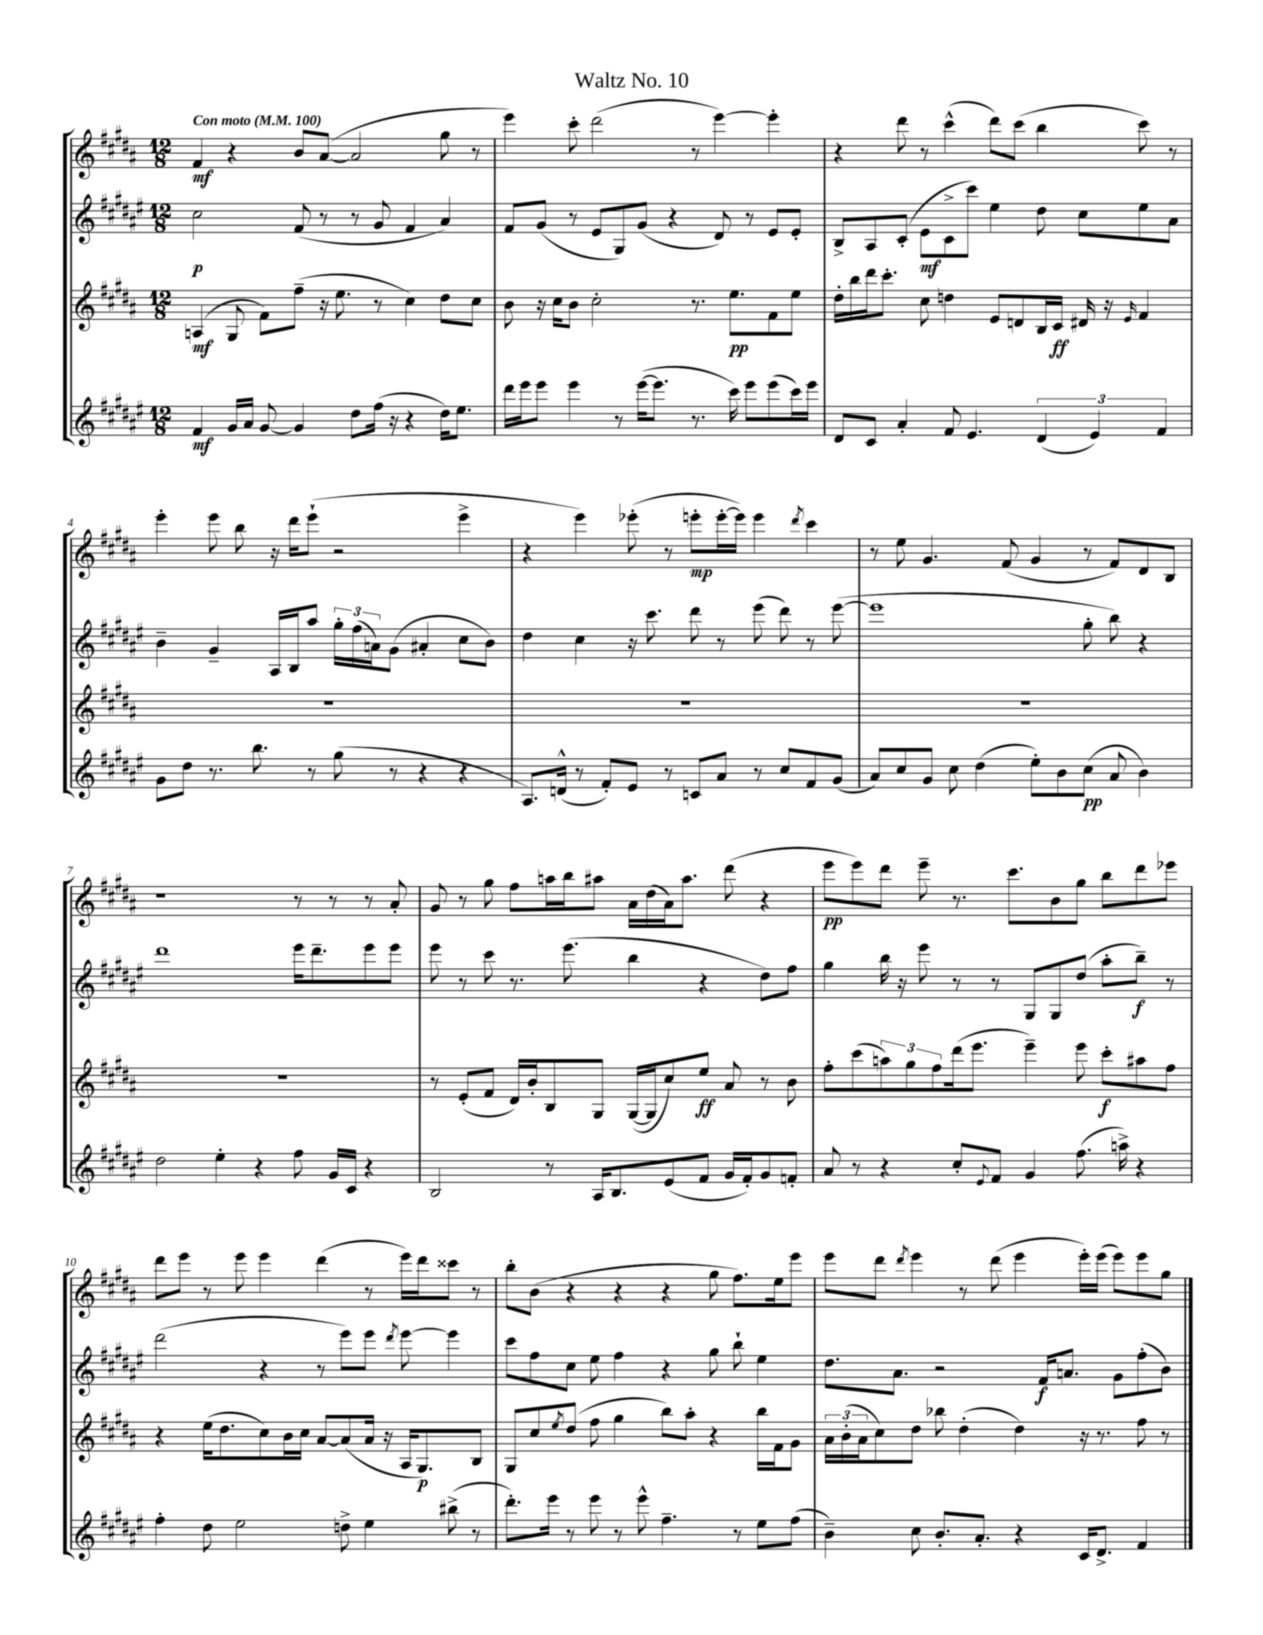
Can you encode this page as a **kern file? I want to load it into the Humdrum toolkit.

**kern	**dynam	**kern	**dynam	**kern	**dynam	**kern	**dynam
*part4	*part4	*part3	*part3	*part2	*part2	*part1	*part1
*staff4	*staff4	*staff3	*staff3	*staff2	*staff2	*staff1	*staff1
*clefG2	*	*clefG2	*	*clefG2	*	*clefG2	*
*k[f#c#g#d#a#e#]	*	*k[f#c#g#d#a#]	*	*k[f#c#g#d#a#e#]	*	*k[f#c#g#d#a#]	*
*M12/8	*	*M12/8	*	*M12/8	*	*M12/8	*
*MM100	*	*MM100	*	*MM100	*	*MM100	*
=1	=1	=1	=1	=1	=1	=1	=1
!	!	!	!	!	!	!LO:TX:a:B:t=Con moto	!
4f#/	mf	(4An/	mf	2cc#\	p	4f#/	mf
16g#/LL	.	8G#/	.	.	.	4r	.
16a#/JJ	.	.	.	.	.	.	.
[8g#/	.	8f#\L)	.	.	.	.	.
4g#/]	.	(8ff#~\J	.	(8f#/	.	8b/L	.
.	.	16r	.	8r	.	([8a#/J	.
.	.	8.ee\	.	.	.	.	.
8dd#\L	.	.	.	8r	.	2a#/]	.
(16ff#\Jk	.	8r	.	8g#/	.	.	.
16r	.	.	.	.	.	.	.
4r	.	4cc#\)	.	4f#/	.	.	.
16dd#\KL)	.	8dd#\L	.	4a#/)	.	8gg#\	.
8.ee#\J	.	.	.	.	.	.	.
.	.	8cc#\J	.	.	.	8r	.
=2	=2	=2	=2	=2	=2	=2	=2
16ddd#\LL	.	8b\	.	8f#/L	.	4eee\)	.
16eee#\J	.	.	.	.	.	.	.
8eee#\J	.	16r	.	(8g#/J	.	.	.
.	.	16cc#\KL	.	.	.	.	.
4eee#\	.	8b\J	.	8r	.	8ccc#'\	.
.	.	2cc#'\	.	8e#/L	.	(2ddd#\	.
8r	.	.	.	8G#/)	.	.	.
([16eee#\KL	.	.	.	(8g#/J	.	.	.
8.eee#\J]	.	.	.	.	.	.	.
.	.	.	.	4r	.	.	.
8.r	.	8.r	.	.	.	8r	.
.	.	.	.	8d#/)	.	[4eee\)	.
16ccc#\)	.	8.ee\L	pp	.	.	.	.
8eee#\L	.	.	.	8r	.	.	.
(8eee#\	.	8f#\	.	8e#/L	.	4eee'\]	.
16ccc#\L)	.	8ee\J	.	8e#'/J	.	.	.
16eee#\JJ	.	.	.	.	.	.	.
=3	=3	=3	=3	=3	=3	=3	=3
8d#/L	.	16dd#'\LL	.	8B^/L	.	4r	.
.	.	16bb\	.	.	.	.	.
8c#/J	.	16ddd#\J	.	8A#/	.	.	.
.	.	8.ccc#'\J	.	.	.	.	.
4a#'/	.	.	.	(8c#'/J	.	8ddd#\	.
.	.	8cc#\	.	8e#\L	mf	8r	.
8f#/	.	4ddn\	.	8c#^\	.	(4ccc#^^\	.
4.e#/	.	.	.	8ccc#\J)	.	.	.
.	.	8e/L	.	4ee#\	.	8ddd#\L)	.
.	.	8dn/	.	.	.	(8ccc#\J	.
(6d#/	.	16B/L	.	8dd#\	.	4bb\	.
.	.	16c#/JJ	ff	.	.	.	.
.	.	16d#X/	.	8cc#\L	.	.	.
6e#/)	.	.	.	.	.	.	.
.	.	16r	.	.	.	.	.
.	.	16qqe/	.	.	.	.	.
.	.	4f#/	.	8ee#\	.	8ccc#\)	.
6f#/	.	.	.	.	.	.	.
.	.	.	.	8a#\J	.	8r	.
!!LO:LB:g=z
=4	=4	=4	=4	=4	=4	=4	=4
8g#\L	.	1.r	.	4b~\	.	4eee'\	.
8dd#\J	.	.	.	.	.	.	.
8.r	.	.	.	4g#~/	.	8eee\	.
.	.	.	.	.	.	8bb\	.
8.bb\	.	.	.	.	.	.	.
.	.	.	.	16A#/LL	.	16r	.
.	.	.	.	16B/J	.	16ddd#\KL	.
8r	.	.	.	8aa#/J	.	(8eee`\J	.
(8gg#\	.	.	.	24gg#'\LL	.	2r	.
.	.	.	.	(24ff#\	.	.	.
.	.	.	.	24an\J)	.	.	.
8r	.	.	.	(8g#\J	.	.	.
4r	.	.	.	4a#X'/	.	.	.
4r	.	.	.	8cc#\L	.	4eee^\	.
.	.	.	.	8b\J)	.	.	.
=5	=5	=5	=5	=5	=5	=5	=5
8.A#/L)	.	1.r	.	4dd#\	.	4r	.
(16dn^^/Jk	.	.	.	.	.	.	.
8r	.	.	.	4cc#\	.	4eee\)	.
8f#'/L)	.	.	.	.	.	.	.
8e#/J	.	.	.	16r	.	(8eee-X'\	.
.	.	.	.	8.ccc#\	.	.	.
8r	.	.	.	.	.	8r	.
8cn/L	.	.	.	8ddd#\	.	8eeen'\L	mp
8a#/J	.	.	.	8r	.	[16eee'\L	.
.	.	.	.	.	.	16eee\JJ])	.
8r	.	.	.	(8eee#\	.	4eee\	.
8cc#/L	.	.	.	8ddd#\)	.	.	.
.	.	.	.	.	.	8qddd#/	.
8f#/	.	.	.	8r	.	4ccc#\	.
(8g#/J	.	.	.	([8eee#\	.	.	.
=6	=6	=6	=6	=6	=6	=6	=6
8a#/L)	.	1.r	.	1eee#]	.	8r	.
8cc#/	.	.	.	.	.	8ee\	.
8g#/J	.	.	.	.	.	4.g#/	.
8cc#\	.	.	.	.	.	.	.
(4dd#\	.	.	.	.	.	.	.
.	.	.	.	.	.	(8f#/	.
8ee#'\L)	.	.	.	.	.	4g#/	.
8b\	.	.	.	.	.	.	.
(8cc#\J	pp	.	.	8gg#'\	.	8r	.
8a#/	.	.	.	8bb\)	.	8f#/L)	.
4b\)	.	.	.	4r	.	8d#/	.
.	.	.	.	.	.	8B/J	.
!!LO:LB:g=z
=7	=7	=7	=7	=7	=7	=7	=7
2dd#\	.	1.r	.	1ddd#	.	1r	.
4ee#'\	.	.	.	.	.	.	.
4r	.	.	.	.	.	.	.
8ff#\	.	.	.	16eee#\KL	.	8r	.
.	.	.	.	8.ddd#~\	.	.	.
16g#/LL	.	.	.	.	.	8r	.
16c#/JJ	.	.	.	.	.	.	.
4r	.	.	.	8eee#\	.	8r	.
.	.	.	.	8eee#\J	.	8a#'/	.
=8	=8	=8	=8	=8	=8	=8	=8
2B/	.	8r	.	8eee#\	.	8g#/	.
.	.	(8e'/L	.	8r	.	8r	.
.	.	8f#/J	.	8ccc#\	.	8gg#\	.
.	.	16d#/LL)	.	8.r	.	8ff#\L	.
.	.	16b'/J	.	.	.	.	.
8r	.	8B/	.	.	.	16aan\L	.
.	.	.	.	(8.eee#\	.	16bb\J	.
16A#/KL	.	8G#/J	.	.	.	8aa#X\J	.
8.B/	.	.	.	.	.	.	.
.	.	([16G#/LL	.	4bb\	.	16a#\LL	.
.	.	16G#/J]	.	.	.	(16dd#\	.
(8e#/	.	8cc#/)	.	.	.	16a#\J)	.
.	.	.	.	.	.	8.aa#\J	.
8f#/J	.	8ee/J	ff	4r	.	.	.
16g#/LL	.	8a#/	.	.	.	(8ddd#\	.
16f#'/J)	.	.	.	.	.	.	.
8g#/	.	8r	.	8dd#\L)	.	4r	.
8fn'/J	.	8b\	.	8ff#\J	.	.	.
=9	=9	=9	=9	=9	=9	=9	=9
8a#/	.	8ff#'\L	.	4gg#\	.	8eee\L	pp
8r	.	(8ccc#\	.	.	.	8eee\)	.
4r	.	12aan\)	.	16bb\	.	8ddd#\J	.
.	.	.	.	16r	.	.	.
.	.	12gg#\	.	.	.	.	.
.	.	.	.	8eee#\	.	8eee~\	.
.	.	12ff#\	.	.	.	.	.
8cc#'/L	.	(16ddd#\k	.	8r	.	8.r	.
.	.	8.eee\J	.	.	.	.	.
8qqe#/	.	.	.	.	.	.	.
8f#/J	.	.	.	8r	.	.	.
.	.	.	.	.	.	8.ccc#\L	.
4g#/	.	4eee~\)	.	8G#/L	.	.	.
.	.	.	.	8G#/	.	8b\	.
(8.ff#\	.	8eee\	.	(8dd#/J	.	8gg#\J	.
.	.	8ccc#'\L	f	8aa#'\L	.	8bb\L	.
16aan^\)	.	.	.	.	.	.	.
4r	.	8aa#X\	.	8bb~\J)	f	8ddd#\	.
.	.	8ff#\J	.	8r	.	8eee-X\J	.
!!LO:LB:g=z
=10	=10	=10	=10	=10	=10	=10	=10
4ff#'\	.	4r	.	(2ddd#\	.	8ddd#\L	.
.	.	.	.	.	.	8eee\J	.
8dd#\	.	(16ee\KL	.	.	.	8r	.
.	.	8.dd#\	.	.	.	.	.
2ee#\	.	.	.	.	.	8eee\	.
.	.	8cc#\)	.	4r	.	4eee\	.
.	.	16b\L	.	.	.	.	.
.	.	16cc#\JJ	.	.	.	.	.
.	.	[8a#/L	.	8r	.	(4ddd#\	.
8ddn^\	.	(8a#/]	.	8eee#\L)	.	.	.
4ee#\	.	16a#/Jk	.	8eee#\J	.	8r	.
.	.	16r	.	.	.	.	.
.	.	.	.	8qddd#/	.	.	.
.	.	16A#/KL	.	[8eee#\	.	16eee\LL)	.
.	.	8.G#/)	p	.	.	16ddd#\J	.
(8bb#X^\	.	.	.	4eee#\]	.	8ccc##X\J	.
8r	.	8B/J	.	.	.	8r	.
=11	=11	=11	=11	=11	=11	=11	=11
8.ddd#'\L)	.	8G#/L	.	8ccc#\L	.	8bb'\L	.
.	.	8cc#/	.	8ff#\	.	(8b\J	.
16eee#\Jk	.	.	.	.	.	.	.
.	.	8qee/	.	.	.	.	.
8r	.	(8dd#/J	.	8cc#\J	.	4r	.
8eee#\	.	8ff#\	.	8ee#\	.	.	.
8r	.	4gg#\	.	4ff#\	.	4r	.
8eee#^^\	.	.	.	.	.	.	.
4.ff#~\	.	8bb\L)	.	4r	.	4r	.
.	.	8aa#'\J	.	.	.	.	.
.	.	4r	.	8gg#\	.	8gg#\	.
8r	.	.	.	8bb`\	.	8.ff#\L)	.
8ee#\L	.	16bb\LL	.	4ee#\	.	.	.
.	.	16f#\J	.	.	.	16ee\k	.
(8ff#\J	.	8g#\J	.	.	.	8eee\J	.
=12	=12	=12	=12	=12	=12	=12	=12
4b~\)	.	24a#\LL	.	8.dd#\L	.	8eee\L	.
.	.	(24b'\	.	.	.	.	.
.	.	24a#\J	.	.	.	.	.
.	.	8cc#\)	.	.	.	8ddd#\J	.
.	.	.	.	8.a#\J	.	.	.
.	.	.	.	.	.	8qddd#/	.
8cc#\	.	8dd#\J	.	.	.	4eee\	.
8.b'/L	.	8bb-X\	.	2r	.	.	.
.	.	(4dd#'\	.	.	.	8r	.
8.a#'/J	.	.	.	.	.	.	.
.	.	.	.	.	.	(8ddd#\	.
4r	.	4dd#\)	.	.	.	4eee\	.
.	.	.	.	16f#/KL	f	.	.
.	.	.	.	8.an/J	.	.	.
16c#/KL	.	16r	.	.	.	16eee'\LL)	.
8.d#^/J	.	8.r	.	.	.	(16eee\JJ	.
.	.	.	.	8g#\L	.	8eee\L)	.
4f#/	.	8ff#\	.	(8ff#'\	.	8eee\	.
.	.	8r	.	8b\J)	.	8gg#\J	.
==	==	==	==	==	==	==	==
*-	*-	*-	*-	*-	*-	*-	*-
